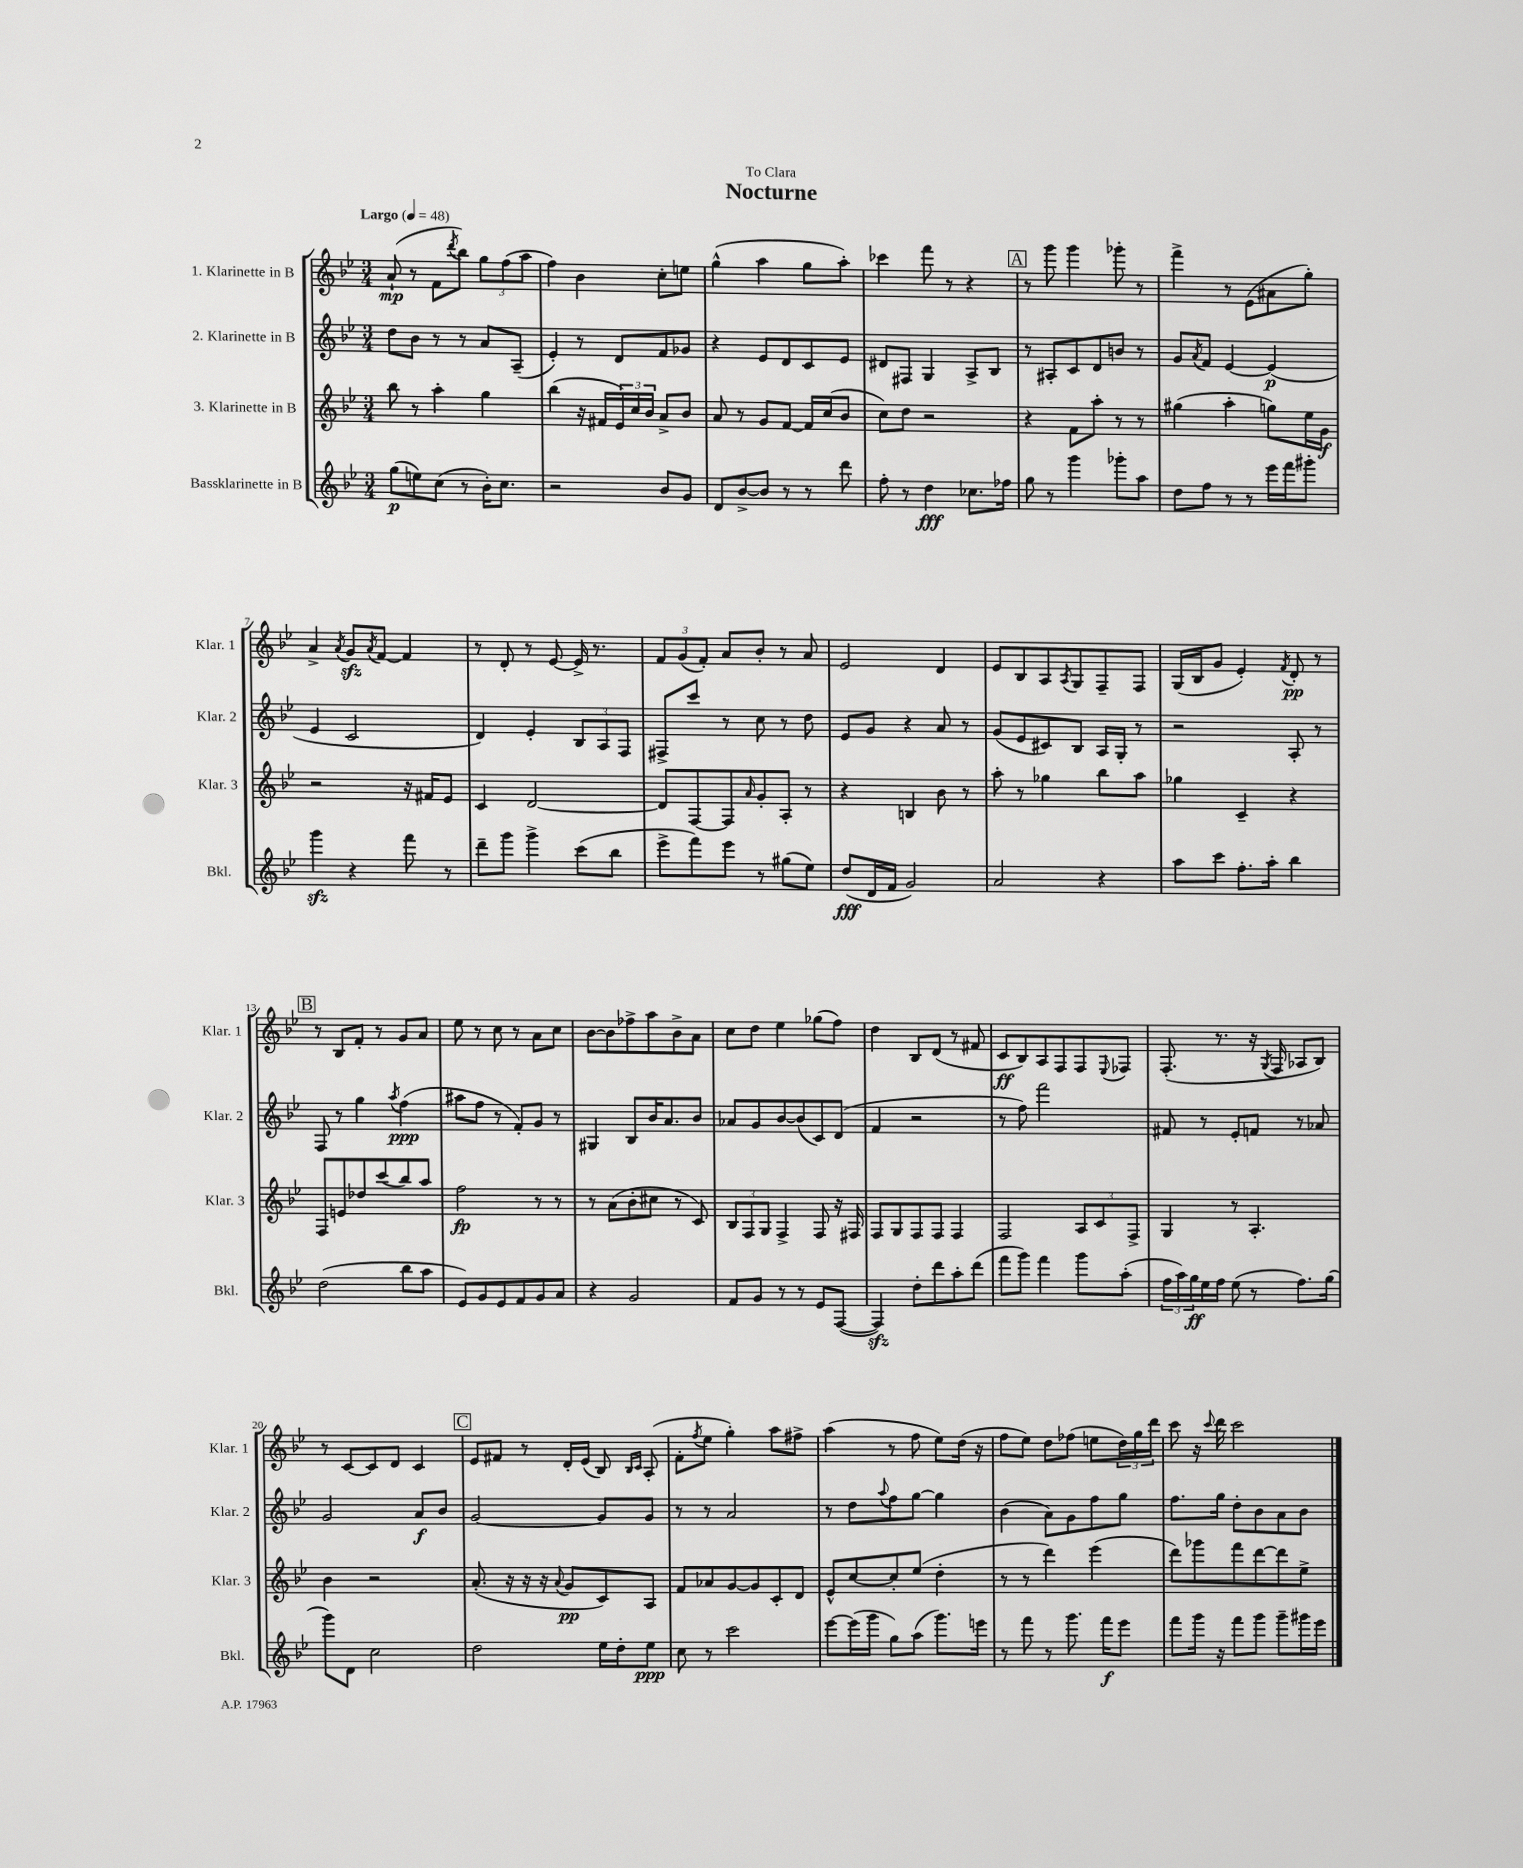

**kern	**kern	**kern	**kern
*staff4	*staff3	*staff2	*staff1
*clefG2	*clefG2	*clefG2	*clefG2
*k[b-e-]	*k[b-e-]	*k[b-e-]	*k[b-e-]
*M3/4	*M3/4	*M3/4	*M3/4
*MM48	*MM48	*MM48	*MM48
(8gg	8bb-	8dd	(8a`
8ee)	8r	8b-	8r
(8cc	4aa'	8r	8f
.	.	.	8qddd
8r	.	8r	8bb-)
16b-')	4gg	8a	12gg
8.cc	.	.	.
.	.	.	(12ff
.	.	(8A~	.
.	.	.	12aa
=	=	=	=
2r	(4bb-	4e-')	4ff)
.	16r	8r	4b-
.	16f#	.	.
.	24e-)	8d	.
.	24cc	.	.
.	24b-	.	.
8b-	8a^	8f	8cc'
8g	8b-	8g-	8ee
=	=	=	=
8d	8a	4r	(4gg^^
[8b-^	8r	.	.
8b-]	8g	8e-	4aa
8r	[8f	8d	.
8r	16f]	8c	8gg
.	(16cc	.	.
8ddd	8b-	8e-	8aa')
=	=	=	=
8ff'	8cc)	8d#	4ccc-
8r	8dd	8F#	.
4dd	2r	4G	8fff
.	.	.	8r
8.cc-	.	8A^	4r
.	.	8B-	.
16ff-	.	.	.
=	=	=	=
8gg	4r	8r	8r
8r	.	8A#'	8ggg
4ggg	8f	8c	4ggg
.	8aa'	8d	.
8ggg-'	8r	8b	8ggg-'
8aa	8r	8r	8r
=	=	=	=
8dd	(4gg#	8g	4fff^
.	.	8qa	.
8ff	.	8f	.
8r	4aa'	[4e-	8r
8r	.	.	(8e-
16eee-	8gg)	(4e-]	8a#
16fff	.	.	.
8ggg#'	16ee-	.	8gg')
.	16g	.	.
=	=	=	=
4ggg	2r	4e-	4a^
.	.	.	8qa
4r	.	2c	8g
.	.	.	8qa
.	.	.	[8f
8fff	16r	.	4f]
.	16f#	.	.
8r	8e-	.	.
=	=	=	=
8ddd~	4c	4d)	8r
8ggg	.	.	8d'
4ggg^	[2d	4e-'	8r
.	.	.	[8e-
(8ccc	.	12B-	16e-^]
.	.	.	8.r
.	.	12A	.
8bb-	.	.	.
.	.	12F	.
=	=	=	=
8eee-^	8d]	8F#^	12f
.	.	.	(12g
8fff)	[8F	8ccc	.
.	.	.	12f')
8eee-	8F]	8r	8a
.	16qqa	.	.
8r	8g'	8cc	8b-'
(8gg#	8A'	8r	8r
8ee-)	8r	8dd	8a
=	=	=	=
(8dd	4r	8e-	2e-
16d	.	8g	.
16f	.	.	.
2g)	4B	4r	.
.	8b-	8a	4d
.	8r	8r	.
=	=	=	=
2a	8aa'	(8g	8e-
.	8r	8e-	8B-
.	4gg-	8c#)	8A
.	.	.	8qA
.	.	8B-	8G
4r	8bb-	16A	8F~
.	.	16G'	.
.	8aa	8r	8F
=	=	=	=
8aa	4gg-	2r	(16G
.	.	.	16B-
8ccc	.	.	8g
8.ff'	4c~	.	4e-')
16aa'	.	.	.
.	.	.	8qf
4bb-	4r	8A'	8d'
.	.	8r	8r
=	=	=	=
(2dd	8F	8F	8r
.	8e	8r	8B-
.	8dd-	4gg	8f'
.	(8ccc	.	8r
.	.	8qaa	.
8bb-	8bb-)	(4ff	8g
8aa	8aa	.	8a
=	=	=	=
8e-)	2ff	8aa#	8ee-
8g	.	8ff	8r
8e-	.	8r	8cc
8f	.	8f')	8r
8g	8r	8g	8a
8a	8r	8r	8cc
=	=	=	=
4r	8r	4G#	[8b-
.	(8a	.	8b-]
2g	8b-'	8B-	8ff-^
.	8cc#	16b-	8aa
.	.	8.a	.
.	8r	.	8b-^
.	8c)	8b-	8a
=	=	=	=
8f	12B-	8a-	8cc
.	12F	.	.
8g	.	8g	8dd
.	12G	.	.
8r	4F^	[8b-	4ee-
8r	.	(8b-]	.
8e-	8F	8c)	(8gg-
([8F	16r	(8d	8ff)
.	16F#	.	.
=	=	=	=
4F])	8F	4f	4dd
.	8G	.	.
8dd'	8F	2r	8B-
8ddd	8F	.	(8d
8aa'	4F	.	8r
(8ddd	.	.	8f#
=	=	=	=
8fff	2F	8r	8c
8ggg)	.	8ff)	8B-)
4fff	.	2fff	8A
.	.	.	8F
8ggg	12A	.	8F
.	12c	.	.
.	.	.	8qqE-
(8aa'	.	.	8F-
.	12F^	.	.
=	=	=	=
24ff	4G	8f#	(8.F'
24aa)	.	.	.
24gg	.	.	.
16ee-	.	8r	.
16ff	.	.	8.r
(8ee-	8r	8e-'	.
8r	4.A'	8f	16r
.	.	.	8qG
.	.	.	16F
8.ff)	.	8r	8A-
.	.	8a-	8B-)
(16gg	.	.	.
=	=	=	=
8ggg)	4b-	2g	8r
8d	.	.	[8c
2cc	2r	.	8c]
.	.	.	8d
.	.	8a	4c
.	.	8b-	.
=	=	=	=
2dd	(8.a'	[2g	8e-
.	.	.	8f#
.	16r	.	.
.	16r	.	8r
.	16r	.	.
.	8qqa	.	.
.	8g	.	16d'
.	.	.	(16e-
16ee-	8c)	8g]	8B-)
16dd'	.	.	.
.	.	.	16qqB-
.	.	.	16qqc
8ee-	8A	8g	(8A'
=	=	=	=
8cc	8f	8r	8f'
.	.	.	8qff
8r	8a-	8r	8ee-
2ccc	[8g	2a	4gg')
.	8g]	.	.
.	8c'	.	8aa
.	8d	.	8ff#^
=	=	=	=
[8eee-	8e-^^	8r	(4aa
(16eee-]	[8cc	8dd	.
16ggg	.	.	.
.	.	8qqaa	.
8gg)	8cc']	8ff	8r
(8aa	(8ee-	[8gg	8ff
8.ggg)	4dd'	4gg]	8ee-)
.	.	.	(16dd
16eee	.	.	16r
=	=	=	=
8r	8r	(4b-	8ff
8fff	8r	.	8ee-)
8r	4ddd)	8a)	8dd
8.ggg	.	8g	(8ff-
.	(4eee-	8ff	8ee
16fff	.	.	.
8eee-	.	8gg	24dd)
.	.	.	24gg
.	.	.	24ddd
=	=	=	=
8fff	8ddd)	8.ff	8ccc
16ggg	8ggg-	.	16r
.	.	.	8qqccc
16r	.	16gg	16ddd
8fff	8fff	8dd'	2ccc
8ggg	[8ddd	8b-	.
8ggg~	8ddd]	8a	.
16ggg#	8ee-^	8b-	.
16eee-	.	.	.
==	==	==	==
*-	*-	*-	*-
